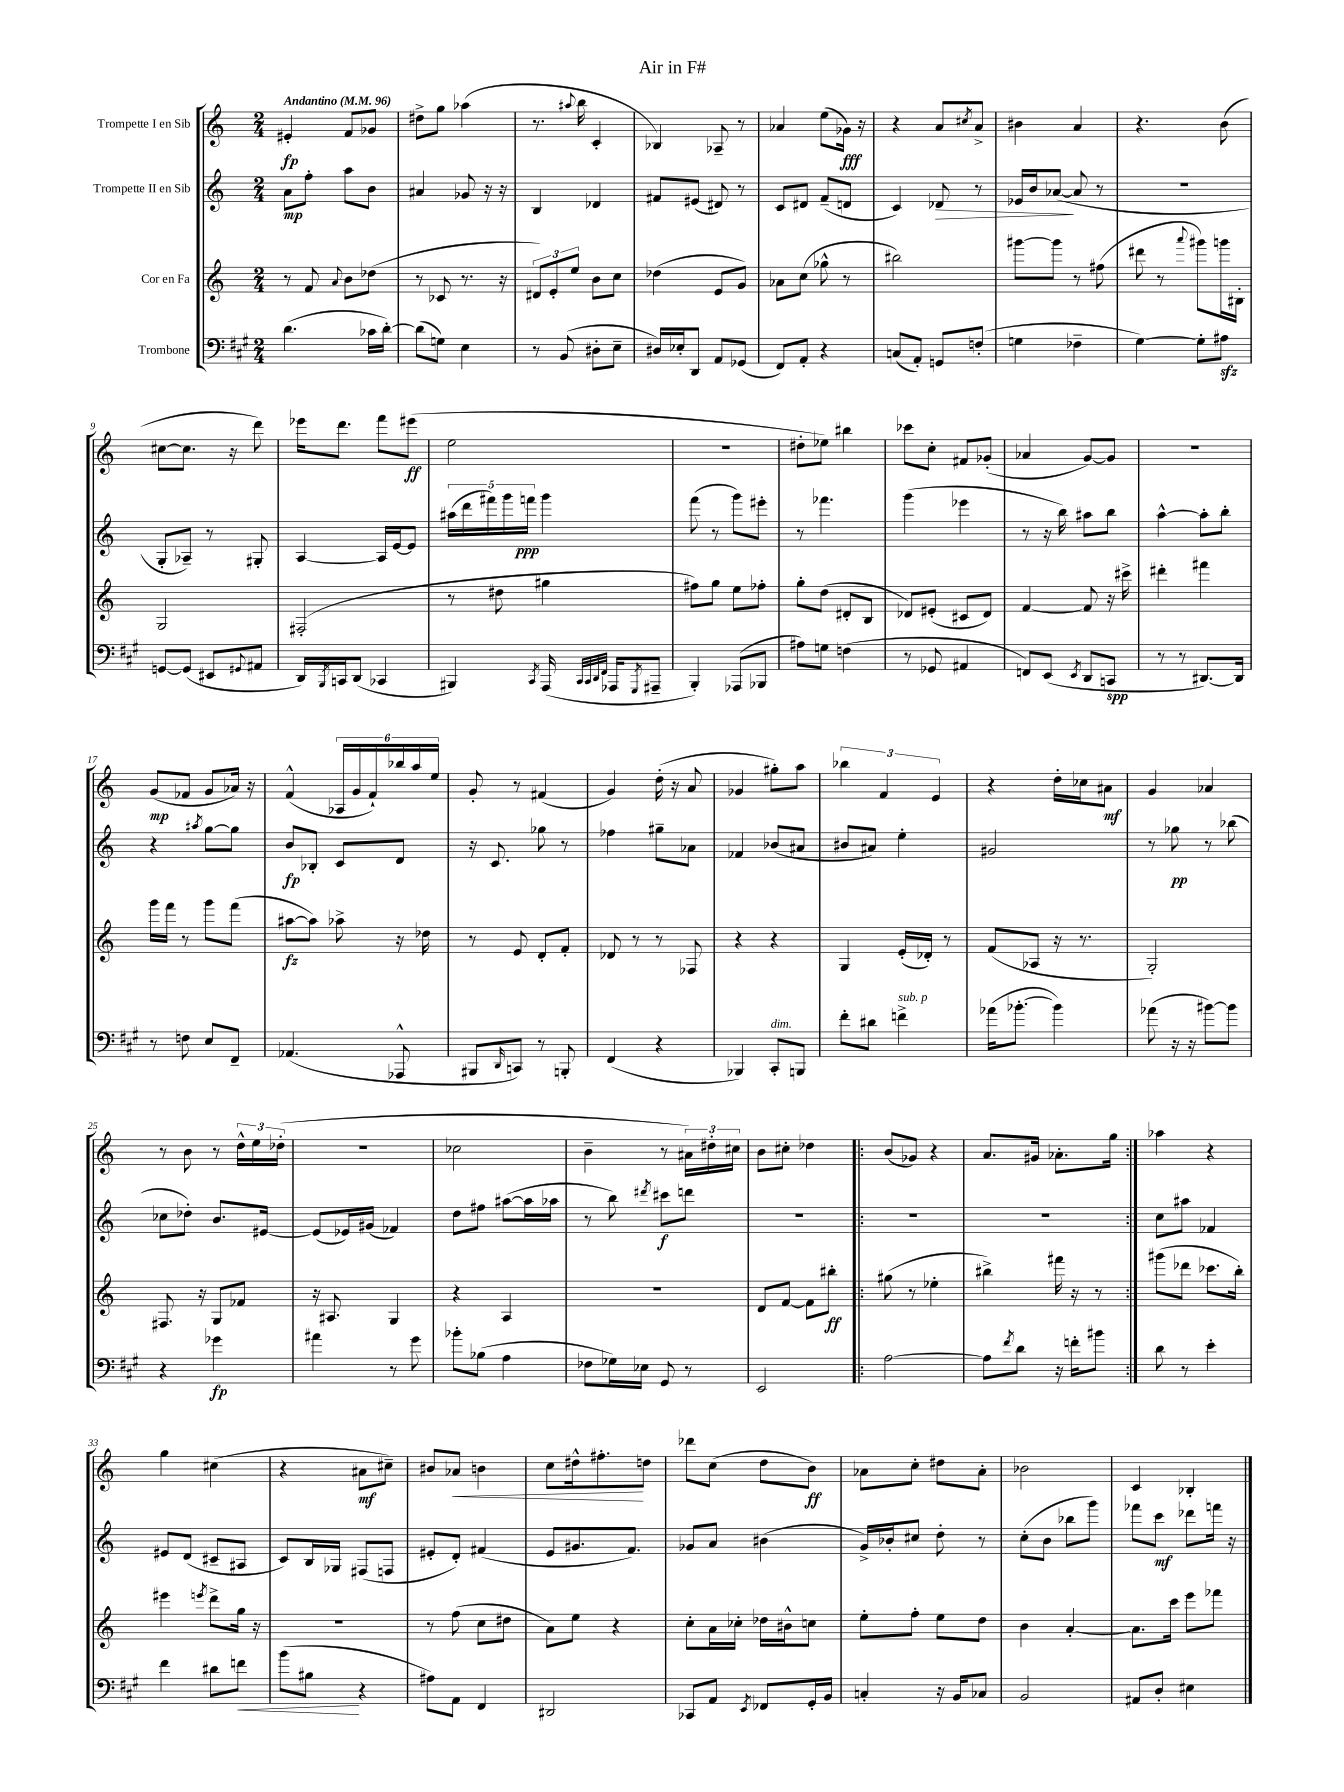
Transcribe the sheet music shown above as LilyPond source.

\header { title = "Air in F#" }
<<
\new StaffGroup <<
\new Staff = "s0" \with { instrumentName = "Trompette I en Sib" } {
    \clef treble \key c \major \numericTimeSignature \time 2/4 \tempo "Andantino" 4 = 96
    eis'4-.\fp f'8 ges'8 |
    dis''8-> g''8 aes''4( |
    r8. \appoggiatura { ais''8 } b''16 c'4-. |
    bes4) aes8-- r8 |
    aes'4 e''8( ges'16\fff) r16 |
    r4 a'8 \acciaccatura { cis''8 } a'8-> |
    bis'4 a'4 |
    r4. b'8( |
    cis''8~ cis''8. r16 d'''8) |
    ees'''16 d'''8. f'''8 eis'''8\ff( |
    e''2 |
    R2 |
    dis''8-. ees''8) bis''4 |
    ces'''8 c''8-. fis'8 ges'8-.( |
    aes'4 g'8~) g'8 |
    r2 |
    g'8\mp( fes'8 g'8 aes'16) r16 |
    f'4-^( \tuplet 6/4 { aes16 g'16 f'16-!) bes''16 a''16 e''16 } |
    g'8-. r8 fis'4( |
    g'4) d''16-.( r16 a'8 |
    ges'4 gis''8-.) a''8 |
    \tuplet 3/2 { bes''4 f'4 e'4 } |
    r4 d''16-. ces''16 ais'8\mf |
    g'4 aes'4 |
    r8 b'8 r8 \tuplet 3/2 { d''16-^ e''16 des''16-.( } |
    r2 |
    ces''2 |
    b'4-- r8 \tuplet 3/2 { ais'16) dis''16-. cis''16 } |
    b'8 cis''8-. des''4 |
    \repeat volta 2 { b'8( ges'8) r4 |
    a'8. gis'16 aes'8.-. g''16 | }
    aes''4 r4 |
    g''4 cis''4( |
    r4 ais'8\mf cis''8--) |
    bis'8 aes'8\< b'4 |
    c''8 dis''16-^ fis''8.-.\! d''8 |
    des'''8 c''8( d''8 b'8\ff) |
    aes'8 c''8-. dis''8 aes'8-. |
    bes'2 |
    c'4 bes4-. \bar "|." |
}
\new Staff = "s1" \with { instrumentName = "Trompette II en Sib" } {
    \clef treble \key c \major \numericTimeSignature \time 2/4
    a'8\mp f''8-. a''8 b'8 |
    ais'4 ges'8 r16 r16 |
    b4 des'4 |
    fis'8 eis'8( dis'8) r8 |
    c'8 dis'8 f'8--( d'8 |
    c'4) des'8\> r8 |
    ees'16 b'16 aes'8~\!( aes'8 r8 |
    r2 |
    g8-. aes8--) r8 gis8-. |
    a4~ a16 e'16~ e'8 |
    \tuplet 5/4 { ais''16( d'''16 fis'''16) g'''16 f'''16\ppp } g'''4 |
    f'''8( r8 g'''8) eis'''8-. |
    r8 fes'''4. |
    g'''4( ees'''4 |
    r8 r16 b''16) ais''8 b''8 |
    a''4~-^ a''8-. b''8-. |
    r4 \acciaccatura { ais''8 } g''8~ g''8 |
    b'8\fp bes8-. c'8 d'8 |
    r16 c'8. ges''8 r8 |
    fes''4 gis''8-- aes'8 |
    fes'4 bes'8( ais'8 |
    bis'8 ais'8) e''4-. |
    gis'2 |
    r8 ges''8\pp r8 bes''8( |
    ces''8 des''8-.) b'8. eis'16~ |
    eis'8( ees'16) gis'16( fes'4) |
    d''8 fis''8 ais''8~( ais''16 aes''16 |
    r8 b''8) \acciaccatura { dis'''8 } cis'''8\f d'''8 |
    R2 |
    \repeat volta 2 { R2 |
    R2 | }
    c''8 ais''8 fes'4 |
    eis'8 d'8( cis'8-- ais8 |
    c'8) b16 ges16 fis8( f8 |
    eis'8-. d'8-.) fis'4( |
    e'8 gis'8. f'8.) |
    ges'8 a'8 bis'4( |
    g'16->) bes'16-. cis''8 d''8-. r8 |
    c''8-.( b'8 bes''8 g'''8) |
    fes'''8 c'''8\mf des'''8 f'''16 r16 \bar "|." |
}
\new Staff = "s2" \with { instrumentName = "Cor en Fa" } {
    \clef treble \key c \major \numericTimeSignature \time 2/4
    r8 f'8 \appoggiatura { a'8 } b'8 des''8( |
    r8 ces'8 r8. r16 |
    \tuplet 3/2 { dis'8) e'8-. e''8 } b'8 c''8 |
    des''4( e'8 g'8) |
    aes'8 c''8( ges''8-^ r8 |
    bis''2) |
    gis'''8~ gis'''8 r8 fis''8( |
    dis'''8 r8 \appoggiatura { a'''8 } gis'''8) g'''16 bis16-. |
    g2 |
    fis2-.( |
    r8 dis''8 gis''4 |
    fis''8) g''8 e''8 fes''8-. |
    g''8-. d''8( dis'8-. b8 |
    des'8) eis'8-.( cis'8 des'8) |
    f'4~ f'8 r16 cis'''16-> |
    dis'''4-. fis'''4 |
    g'''16 f'''16 r8 g'''8 f'''8( |
    ais''8~\fz ais''8) aes''8-> r16 des''16 |
    r8 e'8 d'8-. f'8-. |
    des'8 r8 r8 fes8 |
    r4 r4 |
    g4 e'16-.( des'16-.) r8 |
    f'8( aes8 r16 r8. |
    g2-.) |
    fis8. r16 g8 fes'8 |
    r16 ais8. g4 |
    r4 a4 |
    R2 |
    d'8 f'8~ f'8 bis''8-.\ff |
    \repeat volta 2 { gis''8( r8 ees''4-. |
    bis''4->) fis'''16 r16 r8 | }
    gis'''8( des'''8 ces'''8. b''16-.) |
    eis'''4 \acciaccatura { e'''8 } d'''8-> g''16 r16 |
    r2 |
    r8 f''8( c''8 dis''8 |
    a'8) e''8 r4 |
    c''8-. a'16 ces''16-. des''16 bis'16-^ c''8 |
    e''8-. f''8-. e''8 d''8 |
    b'4 a'4~-. |
    a'8. c'''16 e'''8 fes'''8 \bar "|." |
}
\new Staff = "s3" \with { instrumentName = "Trombone" } {
    \clef bass \key a \major \numericTimeSignature \time 2/4
    d'4.( ces'16 d'16~-.) |
    d'8( g8) e4 |
    r8 b,8( dis8-. e8-- |
    dis16) ees16-. d,8 a,8 ges,8( |
    fis,8) a,8-. r4 |
    c8( a,8-.) g,8 f8-.( |
    g4 fes4-- |
    gis4~) gis8-. ais8\sfz |
    g,8~ g,8( eis,8 \appoggiatura { gis,8 } ais,8 |
    d,16) \acciaccatura { b,,8 } c,16 d,8( ces,4 |
    bis,,4) \acciaccatura { cis,8 } a,,16( \grace { cis,32 cis,32 d,32 fis,32 } aes,,16 \acciaccatura { gis,,8 } ais,,8-- |
    b,,4-.) aes,,8( bes,,8 |
    ais8) g8 f4( |
    r8 ges,8 ais,4 |
    f,8) e,8( \acciaccatura { e,8 } d,8 c,8\spp |
    r8 r8 dis,8.~) dis,16 |
    r8 f8 e8 fis,8-- |
    aes,4.( aes,,8-^ |
    bis,,8 \grace { d,16 } c,8) r8 b,,8-. |
    fis,4( r4 |
    bes,,4) cis,8-.^\markup { \italic "dim." } b,,8 |
    fis'8-. dis'8 f'4->^\markup { \italic "sub. p" } |
    aes'16( bes'8.~-. bes'4) |
    aes'8( r16 r16 bis'8~) bis'8 |
    r4 ges'4\fp |
    ais'4 r8 gis'8 |
    bes'8-. bes8( a4 |
    fes8 ges16) ees16 gis,8 r8 |
    e,2 |
    \repeat volta 2 { a2~ |
    a8 \acciaccatura { fis'8 } d'8 r16 f'16-. bis'8 | }
    d'8 r8 e'4-. |
    fis'4 dis'8 f'8\< |
    b'8( bis8\! r4 |
    ais8) a,8 fis,4 |
    dis,2 |
    ces,8 a,8 \acciaccatura { e,8 } fes,8 gis,16-. b,16 |
    c4-. r16 b,16 ces8 |
    b,2 |
    ais,8 d8-. eis4 \bar "|." |
}
>>
>>
